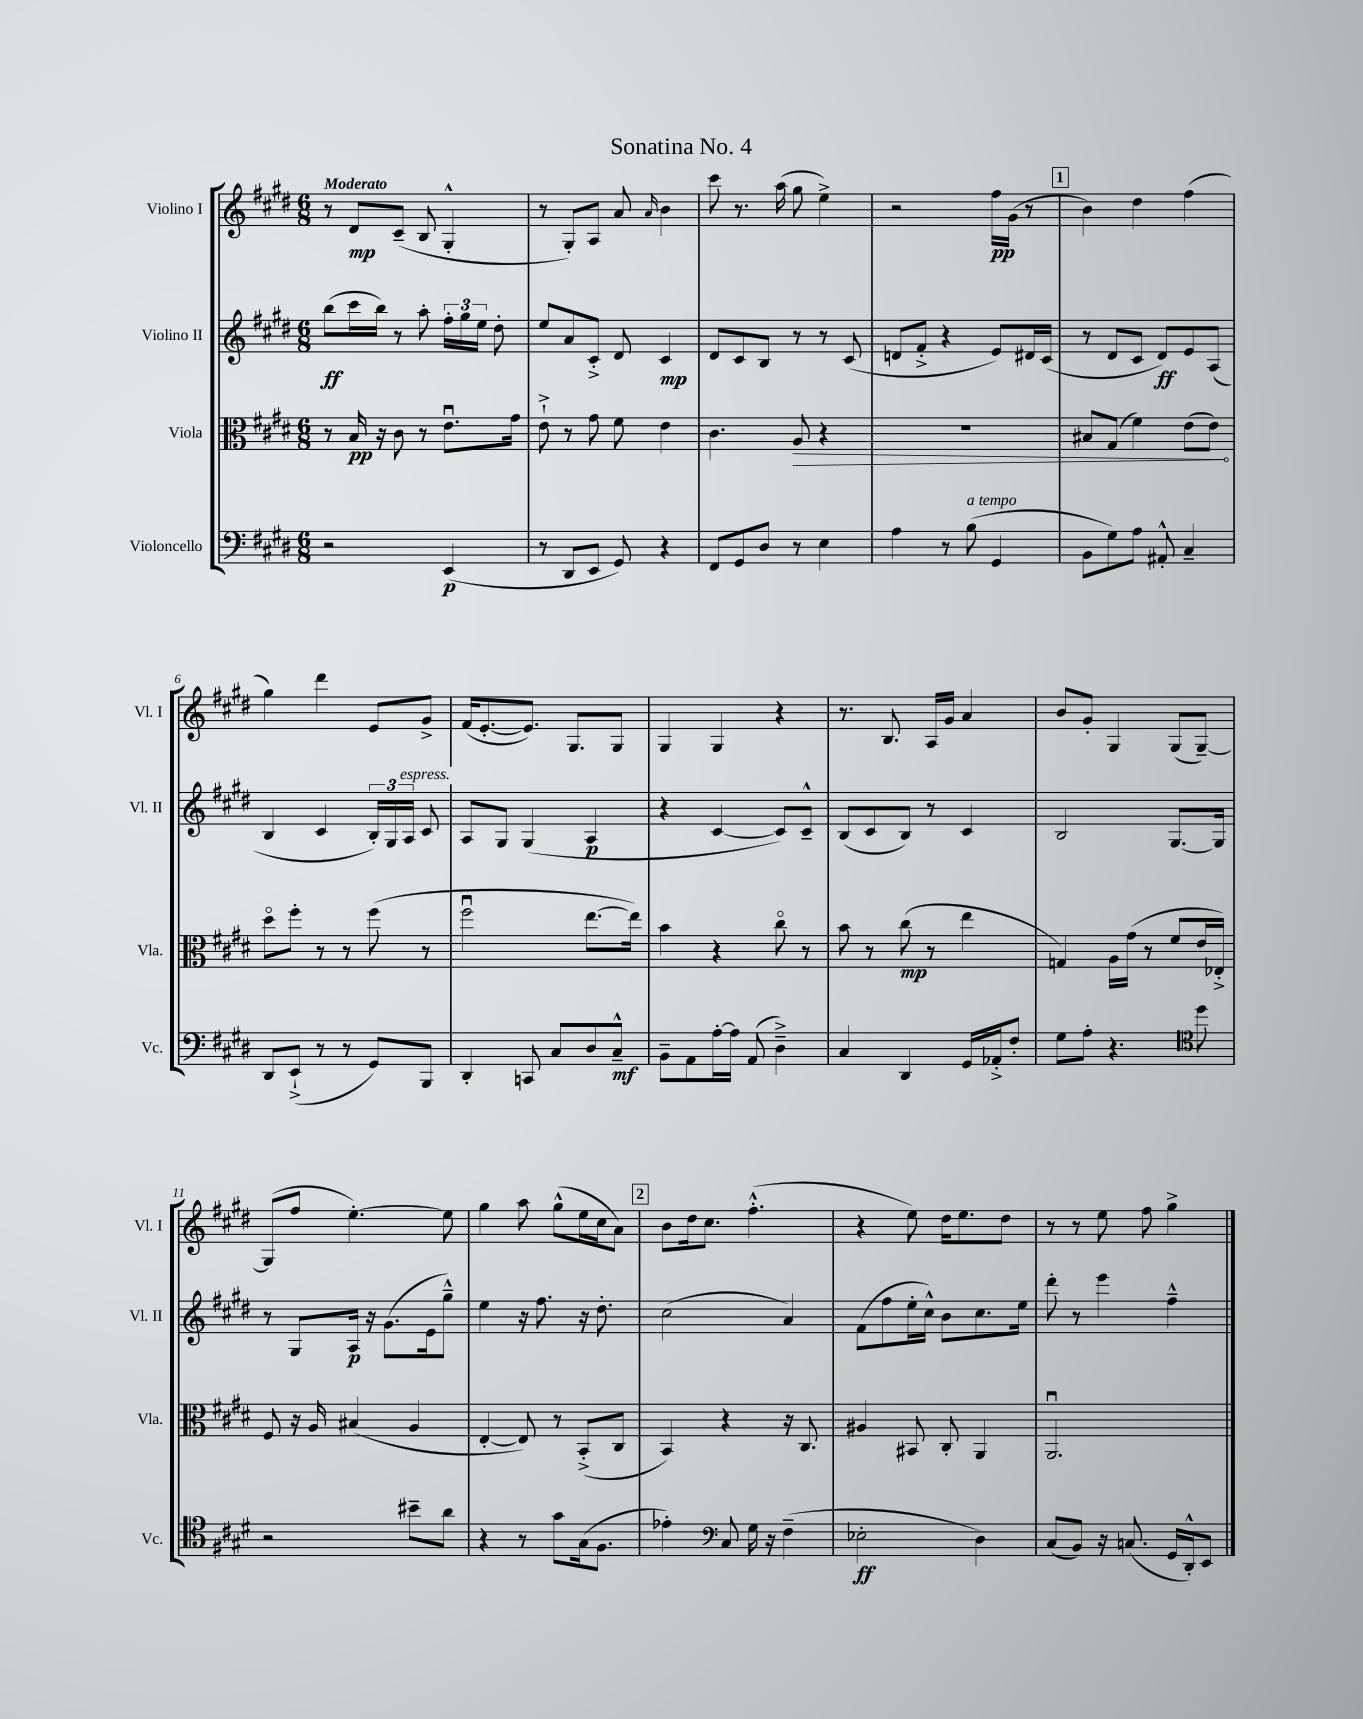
\header { title = "Sonatina No. 4" }
<<
\new StaffGroup <<
\new Staff = "s0" \with { instrumentName = "Violino I" shortInstrumentName = "Vl. I" } {
    \clef treble \key e \major \numericTimeSignature \time 6/8 \tempo "Moderato"
    \autoBeamOff r8 dis'8[\mp cis'8]--( b8 gis4-.-^ |
    r8 gis8[-.) a8] a'8 \grace { a'16 } b'4 |
    cis'''8 r8. a''16( gis''8 e''4->) |
    r2 fis''16[\pp gis'16]( r8 |
    \mark \markup { \box "1" } b'4) dis''4 fis''4( |
    gis''4) dis'''4 e'8[ gis'8]-> |
    fis'16[( e'8.~-. e'8.]) gis8.[ gis8] |
    gis4 gis4 r4 |
    r8. b8. a16[ gis'16] a'4 |
    b'8[ gis'8]-. gis4 gis8[( gis8]~--) |
    gis8[( fis''8] e''4.~-.) e''8 |
    gis''4 a''8 gis''8[-^( e''16 cis''16 a'8]) |
    \mark \markup { \box "2" } b'8[ dis''16 cis''8.] fis''4.-.-^( |
    r4 e''8) dis''16[ e''8. dis''8] |
    r8 r8 e''8 fis''8 gis''4-> \bar "|." |
}
\new Staff = "s1" \with { instrumentName = "Violino II" shortInstrumentName = "Vl. II" } {
    \clef treble \key e \major \numericTimeSignature \time 6/8
    \autoBeamOff b''8[\ff( cis'''16 b''16]) r8 a''8-. \tuplet 3/2 { fis''16[-. gis''16 e''16] } dis''8-. |
    e''8[ a'8 cis'8]-.-> dis'8 cis'4\mp |
    dis'8[ cis'8 b8] r8 r8 cis'8( |
    d'8[ fis'8]-.-> r4 e'8[) dis'16 cis'16]( |
    \mark \markup { \box "1" } r8 dis'8[ cis'8] dis'8[\ff) e'8 a8]( |
    b4 cis'4 \tuplet 3/2 { b16[-.) gis16 a16]^\markup { \italic "espress." } } cis'8 |
    a8[ gis8] gis4( a4\p |
    r4 cis'4~ cis'8[) cis'8]---^ |
    b8[( cis'8 b8]) r8 cis'4 |
    b2 gis8.[~ gis16] |
    r8 gis8[ a16]\p r16 gis'8.[( e'16 gis''8]---^) |
    e''4 r16 fis''8. r16 dis''8.-. |
    \mark \markup { \box "2" } cis''2( a'4) |
    fis'8[( fis''8 e''16-. cis''16]-^) b'8[ cis''8. e''16] |
    dis'''8-. r8 e'''4 fis''4---^ \bar "|." |
}
\new Staff = "s2" \with { instrumentName = "Viola" shortInstrumentName = "Vla." } {
    \clef alto \key e \major \numericTimeSignature \time 6/8
    \autoBeamOff r8 b16\pp r16 cis'8 r8 e'8.[\downbow gis'16] |
    e'8-!-> r8 gis'8 fis'8 e'4 |
    cis'4. \once \override Hairpin.circled-tip = ##t a8\> r4 |
    R2. |
    \mark \markup { \box "1" } bis8[ gis8]( fis'4) e'8[( e'8]\!) |
    dis''8[\flageolet fis''8]-. r8 r8 fis''8( r8 |
    fis''2\downbow e''8.[~ e''16]) |
    b'4 r4 cis''8\flageolet r8 |
    b'8 r8 cis''8\mp( r8 e''4 |
    g4) a16[ gis'16]( r8 fis'8[ e'16 ees16]-.->) |
    fis8 r16 a16 bis4( a4 |
    e4~-. e8) r8 b,8[-.->( cis8] |
    \mark \markup { \box "2" } b,4) r4 r16 cis8. |
    ais4 bis,8 cis8-. a,4 |
    a,2.\downbow \bar "|." |
}
\new Staff = "s3" \with { instrumentName = "Violoncello" shortInstrumentName = "Vc." } {
    \clef bass \key e \major \numericTimeSignature \time 6/8
    \autoBeamOff r2 e,4\p( |
    r8 dis,8[ e,8] gis,8) r4 |
    fis,8[ gis,8 dis8] r8 e4 |
    a4 r8 b8^\markup { \italic "a tempo" }( gis,4 |
    \mark \markup { \box "1" } b,8[ gis8) a8] ais,8-.-^ cis4-- |
    dis,8[ e,8]-!->( r8 r8 gis,8[) b,,8] |
    dis,4-. c,8 cis8[ dis8 cis8]---^\mf |
    b,8[-- a,8 a16~-. a16] a,8( dis4--->) |
    cis4 dis,4 gis,16[ aes,16-.-> fis8]-. |
    gis8[ a8]-. r4. \clef tenor dis''8 |
    r2 bis'8[-- a'8] |
    r4 r8 gis'8[ gis16( fis8.] |
    \mark \markup { \box "2" } ees'4-.) \clef bass cis8 gis16 r16 fis4--( |
    ees2-.\ff dis4) |
    cis8[( b,8]) r16 c8.( gis,16[ dis,16-.-^) e,8] \bar "|." |
}
>>
>>
